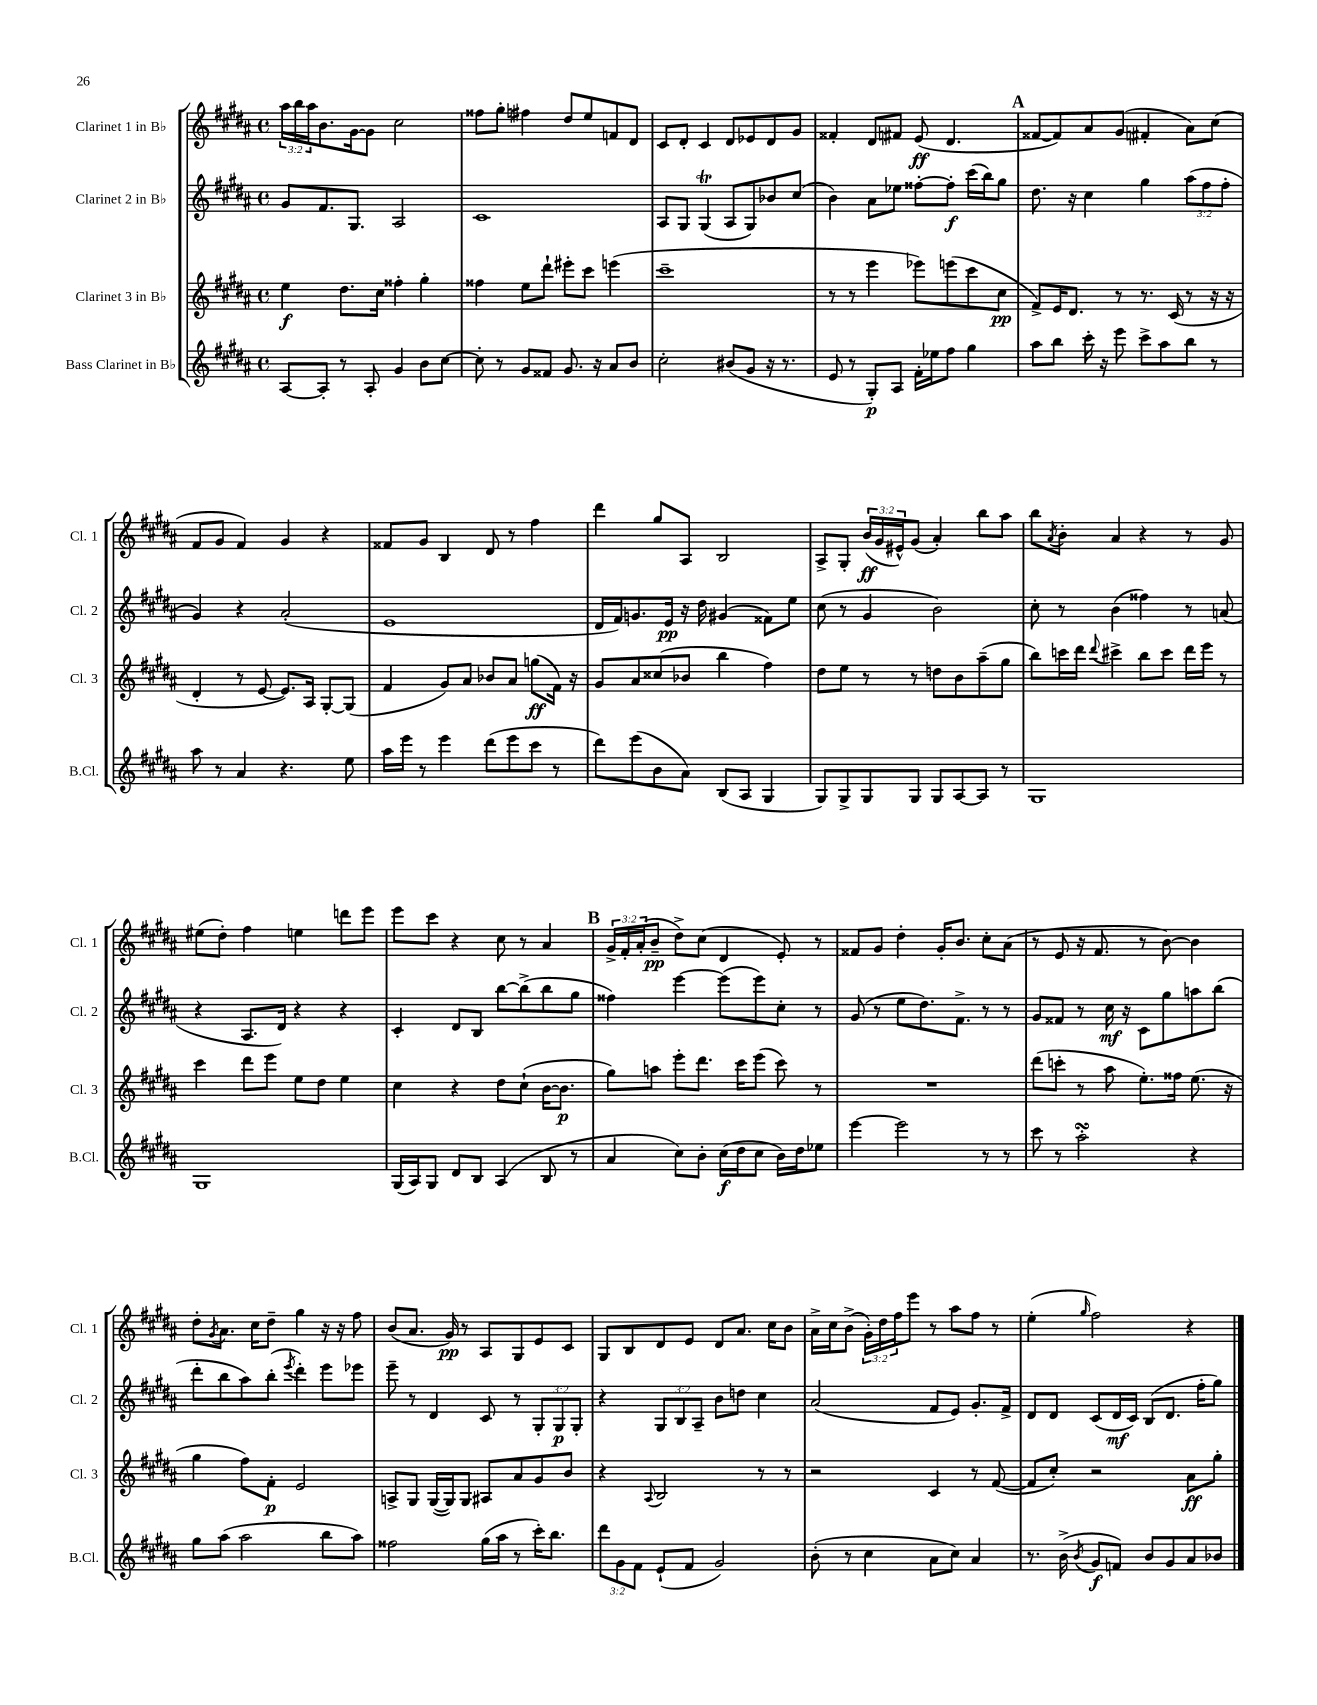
<<
\new StaffGroup <<
\new Staff = "s0" \with { instrumentName = "Clarinet 1 in Bb" shortInstrumentName = "Cl. 1" } {
    \clef treble \key b \major \defaultTimeSignature \time 4/4 \override Staff.TupletNumber.text = #tuplet-number::calc-fraction-text
    \tuplet 3/2 { ais''16 b''16 ais''16 } b'8. gis'16~ gis'8 cis''2 |
    fisis''8 gis''8-. fis''4 dis''8 e''8 f'8 dis'8 |
    cis'8 dis'8-. cis'4 dis'8 ees'8 dis'8 gis'8 |
    fisis'4-. dis'8 fis'8 e'8\ff( dis'4. |
    \mark \markup { \bold "A" } fisis'8~ fisis'8) ais'8 gis'8( fis'4-. ais'8) cis''8( |
    fis'8 gis'8 fis'4) gis'4 r4 |
    fisis'8 gis'8 b4 dis'8 r8 fis''4 |
    dis'''4 gis''8 ais8 b2 |
    ais8-> gis8-. \tuplet 3/2 { b'16\ff( gis'16 eis'16-^) } gis'8( ais'4-.) b''8 ais''8 |
    b''8 \acciaccatura { ais'8 } b'8-. ais'4 r4 r8 gis'8 |
    eis''8( dis''8-.) fis''4 e''4 d'''8 e'''8 |
    e'''8 cis'''8 r4 cis''8 r8 ais'4 |
    \mark \markup { \bold "B" } \tuplet 3/2 { gis'16-> fis'16-. ais'16-.( } b'8--\pp dis''8->) cis''8( dis'4 e'8-.) r8 |
    fisis'8 gis'8 dis''4-. gis'16-. b'8. cis''8-. ais'8( |
    r8 e'8 r16 fis'8. r8 b'8~) b'4 |
    dis''8-. \acciaccatura { gis'8 } ais'8. cis''16 dis''8-- gis''4 r16 r16 fis''8 |
    b'8( ais'8. gis'16\pp) r8 ais8 gis8 e'8 cis'8 |
    gis8 b8 dis'8 e'8 dis'8 ais'8. cis''16 b'8 |
    ais'16-> cis''16 b'8->( \tuplet 3/2 { gis'16-.) dis''16 fis''16 } e'''8 r8 ais''8 fis''8 r8 |
    e''4-.( \grace { gis''16 } fis''2) r4 \bar "|." |
}
\new Staff = "s1" \with { instrumentName = "Clarinet 2 in Bb" shortInstrumentName = "Cl. 2" } {
    \clef treble \key b \major \defaultTimeSignature \time 4/4 \override Staff.TupletNumber.text = #tuplet-number::calc-fraction-text
    gis'8 fis'8. gis8. ais2 |
    cis'1 |
    ais8 gis8 gis4\trill( ais8 gis8) bes'8 cis''8( |
    b'4) ais'8 ees''8 fisis''8~-. fisis''8-.\f cis'''16( b''16) gis''8 |
    \mark \markup { \bold "A" } dis''8. r16 cis''4 gis''4 \tuplet 3/2 { ais''8( fis''8 fis''8-. } |
    gis'4) r4 ais'2-.( |
    e'1 |
    dis'16 fis'16) g'8. e'16\pp r16 dis''16 gis'4( fisis'8) e''8 |
    cis''8( r8 gis'4 b'2) |
    cis''8-. r8 b'4( fisis''4) r8 a'8( |
    r4 ais8. dis'16) r4 r4 |
    cis'4-. dis'8 b8 b''8~ b''8->( b''8 gis''8 |
    \mark \markup { \bold "B" } fisis''4) e'''4~ e'''8( e'''8) cis''8-. r8 |
    gis'8( r8 e''8 dis''8.) fis'8.-> r8 r8 |
    gis'8 fisis'8 r8 cis''16\mf r16 cis'8 gis''8 a''8 b''8( |
    dis'''8-. b''8 ais''8) b''8-.( \acciaccatura { e'''8 } dis'''4-.) e'''8 ees'''8 |
    e'''8-- r8 dis'4 cis'8 r8 \tuplet 3/2 { gis8-. gis8\p gis8-. } |
    r4 \tuplet 3/2 { gis8 b8 ais8-- } b'8 d''8 cis''4 |
    ais'2( fis'8 e'8) gis'8.-. fis'16-> |
    dis'8 dis'8 cis'8( dis'16\mf cis'16) b8( dis'8. fis''16-. gis''8) \bar "|." |
}
\new Staff = "s2" \with { instrumentName = "Clarinet 3 in Bb" shortInstrumentName = "Cl. 3" } {
    \clef treble \key b \major \defaultTimeSignature \time 4/4
    e''4\f dis''8. cis''16 fisis''4-. gis''4-. |
    fisis''4 e''8 dis'''8-! eis'''8-. cis'''8 e'''4( |
    cis'''1-- |
    r8 r8 e'''4 ees'''8) e'''8( cis'''8 cis''8\pp |
    \mark \markup { \bold "A" } fis'8->) e'16 dis'8. r8 r8. cis'16( r8 r16 r16 |
    dis'4-. r8 e'8~ e'8.) ais16 gis8~-. gis8( |
    fis'4 gis'8) ais'8 bes'8 ais'8 g''8\ff( fis'16) r16 |
    gis'8 ais'8 cisis''8( bes'8 b''4 fis''4) |
    dis''8 e''8 r8 r8 d''8 b'8 ais''8--( gis''8 |
    b''8) c'''16 dis'''16 \appoggiatura { dis'''8 } cis'''4-> b''8 cis'''8 dis'''16 e'''16 r8 |
    cis'''4 dis'''8 e'''8 e''8 dis''8 e''4 |
    cis''4 r4 dis''8 cis''8-!( b'16~ b'8.\p |
    \mark \markup { \bold "B" } gis''8) a''8 e'''8-. dis'''8. cis'''16 e'''8( cis'''8) r8 |
    R1 |
    dis'''8( c'''8-. r8 ais''8 e''8.-.) fisis''16 e''8.( r16 |
    gis''4 fis''8) fis'8-.\p e'2 |
    a8-> gis8 gis16~( gis16) gis8 ais8 ais'8 gis'8 b'8 |
    r4 \appoggiatura { ais8 } b2 r8 r8 |
    r2 cis'4 r8 fis'8~( |
    fis'8 cis''8-.) r2 ais'8\ff gis''8-. \bar "|." |
}
\new Staff = "s3" \with { instrumentName = "Bass Clarinet in Bb" shortInstrumentName = "B.Cl." } {
    \clef treble \key b \major \defaultTimeSignature \time 4/4 \override Staff.TupletNumber.text = #tuplet-number::calc-fraction-text
    ais8~ ais8-. r8 ais8-. gis'4 b'8 cis''8~ |
    cis''8-. r8 gis'8 fisis'8 gis'8. r16 ais'8 b'8 |
    cis''2-. bis'8( gis'8 r16 r8. |
    e'8 r8 gis8-.\p) ais8 fis'16-. ees''16 fis''8 gis''4 |
    \mark \markup { \bold "A" } ais''8 b''8 cis'''16-. r16 e'''8 cis'''8-> ais''8 b''8 r8 |
    ais''8 r8 ais'4 r4. e''8 |
    ais''16 e'''16 r8 e'''4 dis'''8( e'''8 cis'''8 r8 |
    dis'''8) e'''8( b'8 ais'8) b8( ais8 gis4 |
    gis8) gis8-> gis8 gis8 gis8 ais8~ ais8 r8 |
    gis1 |
    gis1 |
    gis16( ais16) gis8 dis'8 b8 ais4( b8 r8 |
    \mark \markup { \bold "B" } ais'4 cis''8) b'8-. cis''16\f( dis''16 cis''8 b'16) dis''16 ees''8 |
    e'''4~ e'''2 r8 r8 |
    cis'''8 r8 ais''2-.\turn r4 |
    gis''8 ais''8( ais''2 b''8 ais''8) |
    fisis''2 gis''16( ais''16 r8 cis'''16-.) b''8. |
    \tuplet 3/2 { dis'''8 gis'8 fis'8 } e'8-!( fis'8 gis'2) |
    b'8-.( r8 cis''4 ais'8 cis''8) ais'4 |
    r8. b'16->( \acciaccatura { b'8 } gis'8\f f'8) b'8 gis'8 ais'8 bes'8 \bar "|." |
}
>>
>>
\layout { \context { \Score \remove "Bar_number_engraver" } }
